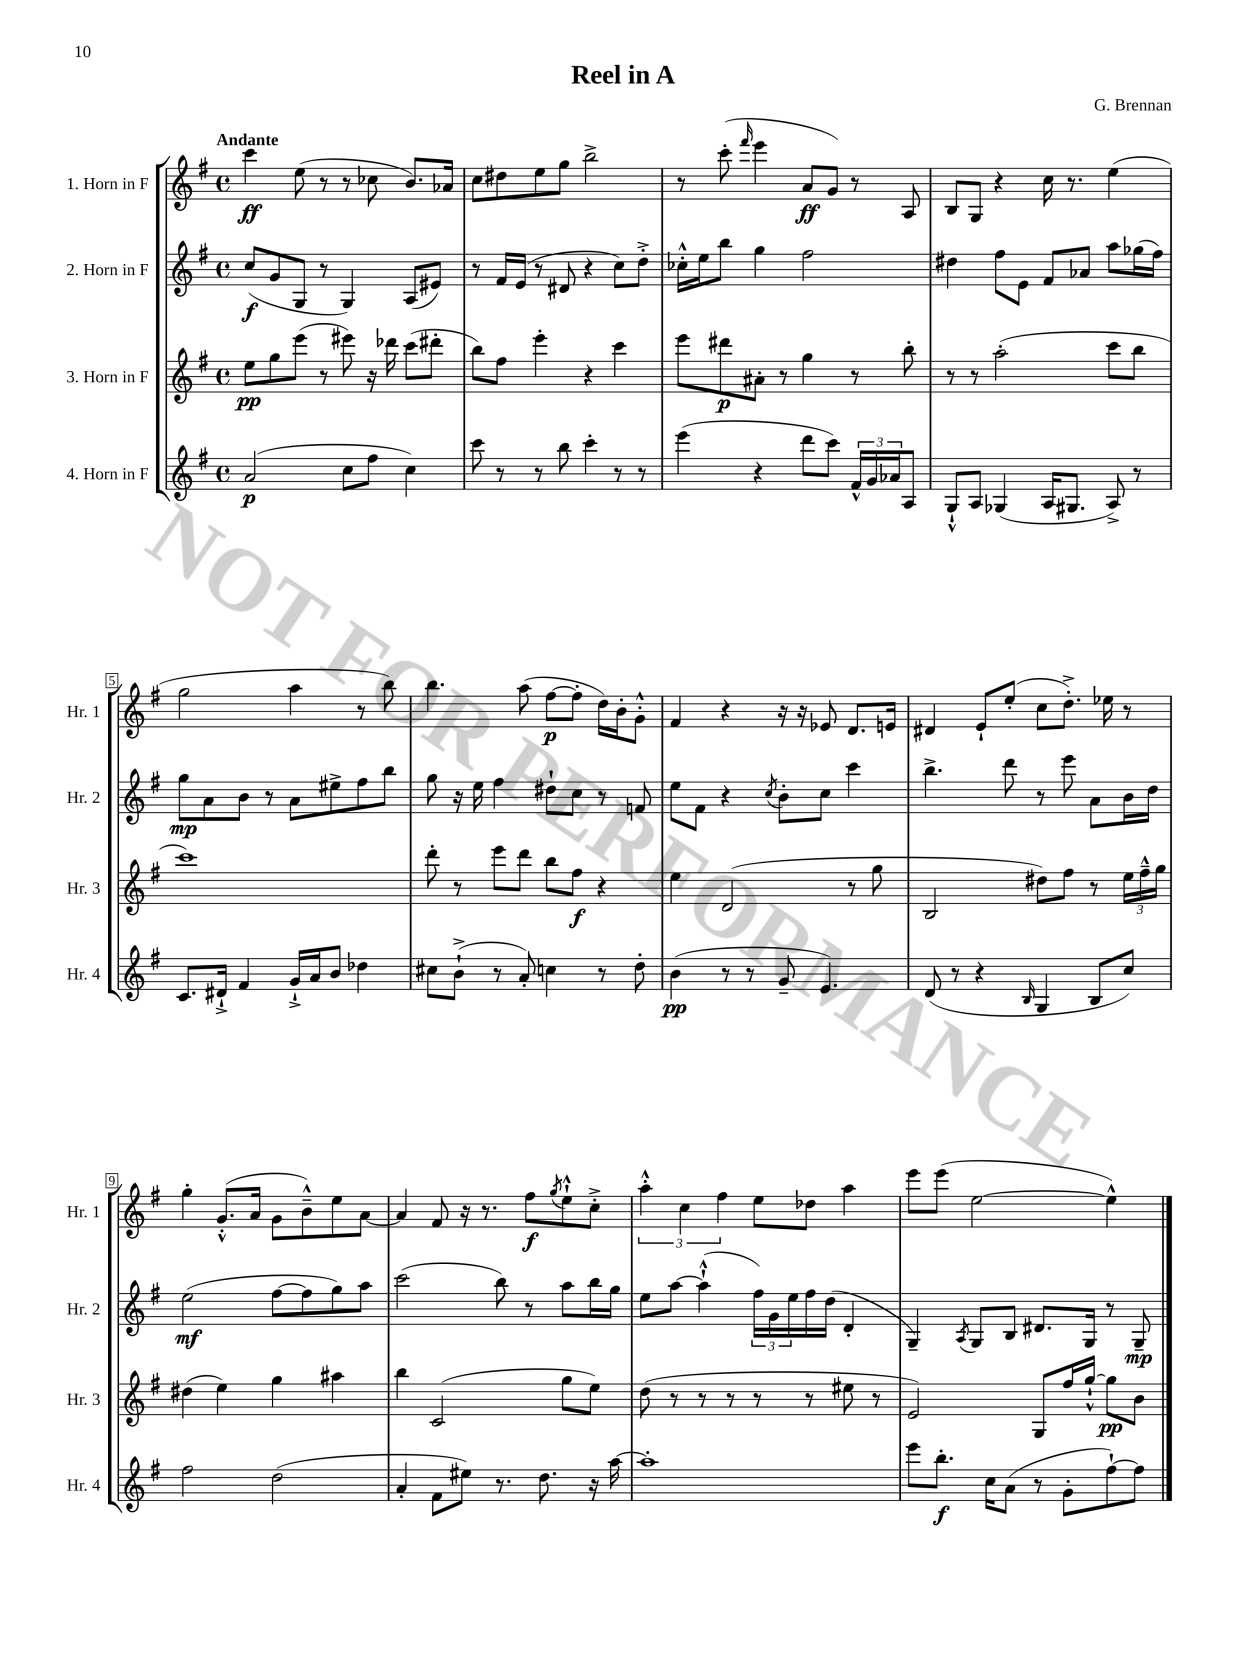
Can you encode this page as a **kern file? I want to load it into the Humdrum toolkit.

**kern	**dynam	**kern	**dynam	**kern	**dynam	**kern	**dynam
*part4	*part4	*part3	*part3	*part2	*part2	*part1	*part1
*staff4	*staff4	*staff3	*staff3	*staff2	*staff2	*staff1	*staff1
*I"4. Horn in F	*	*I"3. Horn in F	*	*I"2. Horn in F	*	*I"1. Horn in F	*
*I'Hr. 4	*	*I'Hr. 3	*	*I'Hr. 2	*	*I'Hr. 1	*
*clefG2	*	*clefG2	*	*clefG2	*	*clefG2	*
*k[f#]	*	*k[f#]	*	*k[f#]	*	*k[f#]	*
*M4/4	*	*M4/4	*	*M4/4	*	*M4/4	*
*met(c)	*	*met(c)	*	*met(c)	*	*met(c)	*
=1	=1	=1	=1	=1	=1	=1	=1
!	!	!	!	!	!	!LO:TX:a:B:t=Andante	!
(2a/	p	8ee\L	pp	(8cc/L	f	4ccc\	ff
.	.	8gg\	.	8g/	.	.	.
.	.	(8eee\J	.	8G/J	.	(8ee\	.
.	.	8r	.	8r	.	8r	.
8cc\L	.	8eee#X\)	.	4G/)	.	8r	.
8ff#\J	.	16r	.	.	.	8cc-X\	.
.	.	16ddd-X\	.	.	.	.	.
4cc\)	.	(8ccc\L	.	(8A/L	.	8.b/L)	.
.	.	8ddd#X'\J	.	8e#X/J)	.	.	.
.	.	.	.	.	.	16a-X/Jk	.
=2	=2	=2	=2	=2	=2	=2	=2
8ccc\	.	8bb\L)	.	8r	.	8cc\L	.
8r	.	8ff#\J	.	16f#/LL	.	8dd#X\	.
.	.	.	.	(16e/JJ	.	.	.
8r	.	4eee'\	.	8r	.	8ee\	.
8bb\	.	.	.	8d#X/	.	8gg\J	.
4ccc'\	.	4r	.	4r	.	2bb^\	.
8r	.	4ccc\	.	8cc\L)	.	.	.
8r	.	.	.	8dd'^\J	.	.	.
=3	=3	=3	=3	=3	=3	=3	=3
(4eee\	.	8eee\L	.	16cc-X'^^\LL	.	8r	.
.	.	.	.	16ee\J	.	.	.
.	.	8ddd#X\	p	8bb\J	.	(8ccc'\	.
.	.	.	.	.	.	16qqfff#/	.
4r	.	8a#X'\J	.	4gg\	.	4eee\	.
.	.	8r	.	.	.	.	.
8ddd\L	.	4gg\	.	2ff#\	.	8a/L	ff
8ccc\J)	.	.	.	.	.	8g/J)	.
24f#^^/LL	.	8r	.	.	.	8r	.
24g/	.	.	.	.	.	.	.
24a-X/J	.	.	.	.	.	.	.
8A/J	.	8bb'\	.	.	.	8A/	.
=4	=4	=4	=4	=4	=4	=4	=4
8G`^^/L	.	8r	.	4dd#X\	.	8B/L	.
8A/J	.	8r	.	.	.	8G/J	.
(4G-X/	.	(2aa'\	.	8ff#\L	.	4r	.
.	.	.	.	8e\J	.	.	.
16A/KL	.	.	.	8f#/L	.	16cc\	.
8.G#X/J	.	.	.	.	.	8.r	.
.	.	.	.	8a-X/J	.	.	.
8A^/)	.	8ccc\L	.	8aa\L	.	(4ee\	.
8r	.	8bb\J	.	(16gg-X\L	.	.	.
.	.	.	.	16ff#\JJ)	.	.	.
!!LO:LB:g=z
=5	=5	=5	=5	=5	=5	=5	=5
8.c/L	.	1ccc)	.	8gg\L	mp	2gg\	.
.	.	.	.	8a\	.	.	.
16d#X`^/Jk	.	.	.	.	.	.	.
4f#/	.	.	.	8b\J	.	.	.
.	.	.	.	8r	.	.	.
16g`^/LL	.	.	.	8a\L	.	4aa\	.
16a/J	.	.	.	.	.	.	.
8b/J	.	.	.	8ee#X^\	.	.	.
4dd-X\	.	.	.	8ff#\	.	8r	.
.	.	.	.	8bb\J	.	8bb\)	.
=6	=6	=6	=6	=6	=6	=6	=6
8cc#X\L	.	8ddd'\	.	8gg\	.	4.bb\	.
(8b`^\J	.	8r	.	16r	.	.	.
.	.	.	.	16ee\	.	.	.
8r	.	8eee\L	.	4ff#\	.	.	.
8a'/)	.	8ddd\J	.	.	.	(8aa\	.
4ccn\	.	8bb\L	.	8dd#X`\L	.	[8ff#\L	p
.	.	8ff#\J	f	8cc\J	.	8ff#'\J]	.
8r	.	4r	.	8r	.	16dd\LL)	.
.	.	.	.	.	.	16b'\J	.
8dd'\	.	.	.	8fn/	.	8g'^^\J	.
=7	=7	=7	=7	=7	=7	=7	=7
(4b\	pp	4ee\	.	8ee\L	.	4f#/	.
.	.	.	.	8f#\J	.	.	.
8r	.	(2d/	.	4r	.	4r	.
8r	.	.	.	.	.	.	.
.	.	.	.	8qcc/	.	.	.
8g~/	.	.	.	8b'\L	.	16r	.
.	.	.	.	.	.	16r	.
4.e/)	.	.	.	8cc\J	.	8e-X/	.
.	.	8r	.	4ccc\	.	8.d/L	.
.	.	8gg\	.	.	.	.	.
.	.	.	.	.	.	16en/Jk	.
=8	=8	=8	=8	=8	=8	=8	=8
(8d/	.	2B/	.	4.bb^\	.	4d#X/	.
8r	.	.	.	.	.	.	.
4r	.	.	.	.	.	8e`/L	.
.	.	.	.	8ddd\	.	(8ee'/J	.
16qqB/	.	.	.	.	.	.	.
4G/	.	8dd#X\L)	.	8r	.	8cc\L	.
.	.	8ff#\J	.	8eee\	.	8.dd'^\J)	.
8B/L	.	8r	.	8a\L	.	.	.
.	.	.	.	.	.	16ee-X\	.
8cc/J)	.	24ee\LL	.	16b\L	.	8r	.
.	.	24ff#~^^\	.	.	.	.	.
.	.	.	.	16dd\JJ	.	.	.
.	.	24gg\JJ	.	.	.	.	.
!!LO:LB:g=z
=9	=9	=9	=9	=9	=9	=9	=9
2ff#\	.	(4dd#X\	.	(2ee\	mf	4gg'\	.
.	.	4ee\)	.	.	.	(8.g'^^/L	.
.	.	.	.	.	.	16a/Jk	.
(2dd\	.	4gg\	.	[8ff#\L	.	8g\L	.
.	.	.	.	8ff#\]	.	8b~^^\)	.
.	.	4aa#X\	.	8gg\)	.	8ee\	.
.	.	.	.	8aa\J	.	[8a\J	.
=10	=10	=10	=10	=10	=10	=10	=10
4a'/	.	4bb\	.	(2ccc\	.	4a/]	.
8f#\L	.	(2c/	.	.	.	8f#/	.
8ee#X\J)	.	.	.	.	.	16r	.
.	.	.	.	.	.	8.r	.
8.r	.	.	.	8bb\)	.	.	.
.	.	.	.	8r	.	8ff#\L	f
8.dd\	.	.	.	.	.	.	.
.	.	.	.	.	.	8qgg/	.
.	.	8gg\L	.	8aa\L	.	8ee`^^\	.
16r	.	8ee\J)	.	16bb\L	.	8cc'^\J	.
[16aa\	.	.	.	16gg\JJ	.	.	.
=11	=11	=11	=11	=11	=11	=11	=11
1aa']	.	(8dd\	.	8ee\L	.	6aa'^^\	.
.	.	8r	.	[8aa\J	.	.	.
.	.	.	.	.	.	6cc\	.
.	.	8r	.	(4aa`^^\]	.	.	.
.	.	.	.	.	.	6ff#\	.
.	.	8r	.	.	.	.	.
.	.	8r	.	24ff#\LL)	.	8ee\L	.
.	.	.	.	24g\	.	.	.
.	.	.	.	24ee\	.	.	.
.	.	8r	.	16ff#\	.	8dd-X\J	.
.	.	.	.	(16dd\JJ	.	.	.
.	.	8ee#X\	.	4d'/	.	4aa\	.
.	.	8r	.	.	.	.	.
=12	=12	=12	=12	=12	=12	=12	=12
8eee\L	.	2e/)	.	4G~/)	.	8eee\L	.
8.bb'\J	f	.	.	.	.	(8eee\J	.
.	.	.	.	8qA/	.	.	.
.	.	.	.	8G/L	.	[2ee\	.
16cc\KL	.	.	.	.	.	.	.
(8a\J	.	.	.	8B/J	.	.	.
8r	.	8G/L	.	8.d#X/L	.	.	.
8g'\L	.	16ff#/L	.	.	.	.	.
.	.	[16gg`^^/JJ	.	16G/Jk	.	.	.
[8ff#`\)	.	8gg\L]	pp	8r	.	4ee^^\])	.
8ff#\J]	.	8b\J	.	8G~/	mp	.	.
==	==	==	==	==	==	==	==
*-	*-	*-	*-	*-	*-	*-	*-
